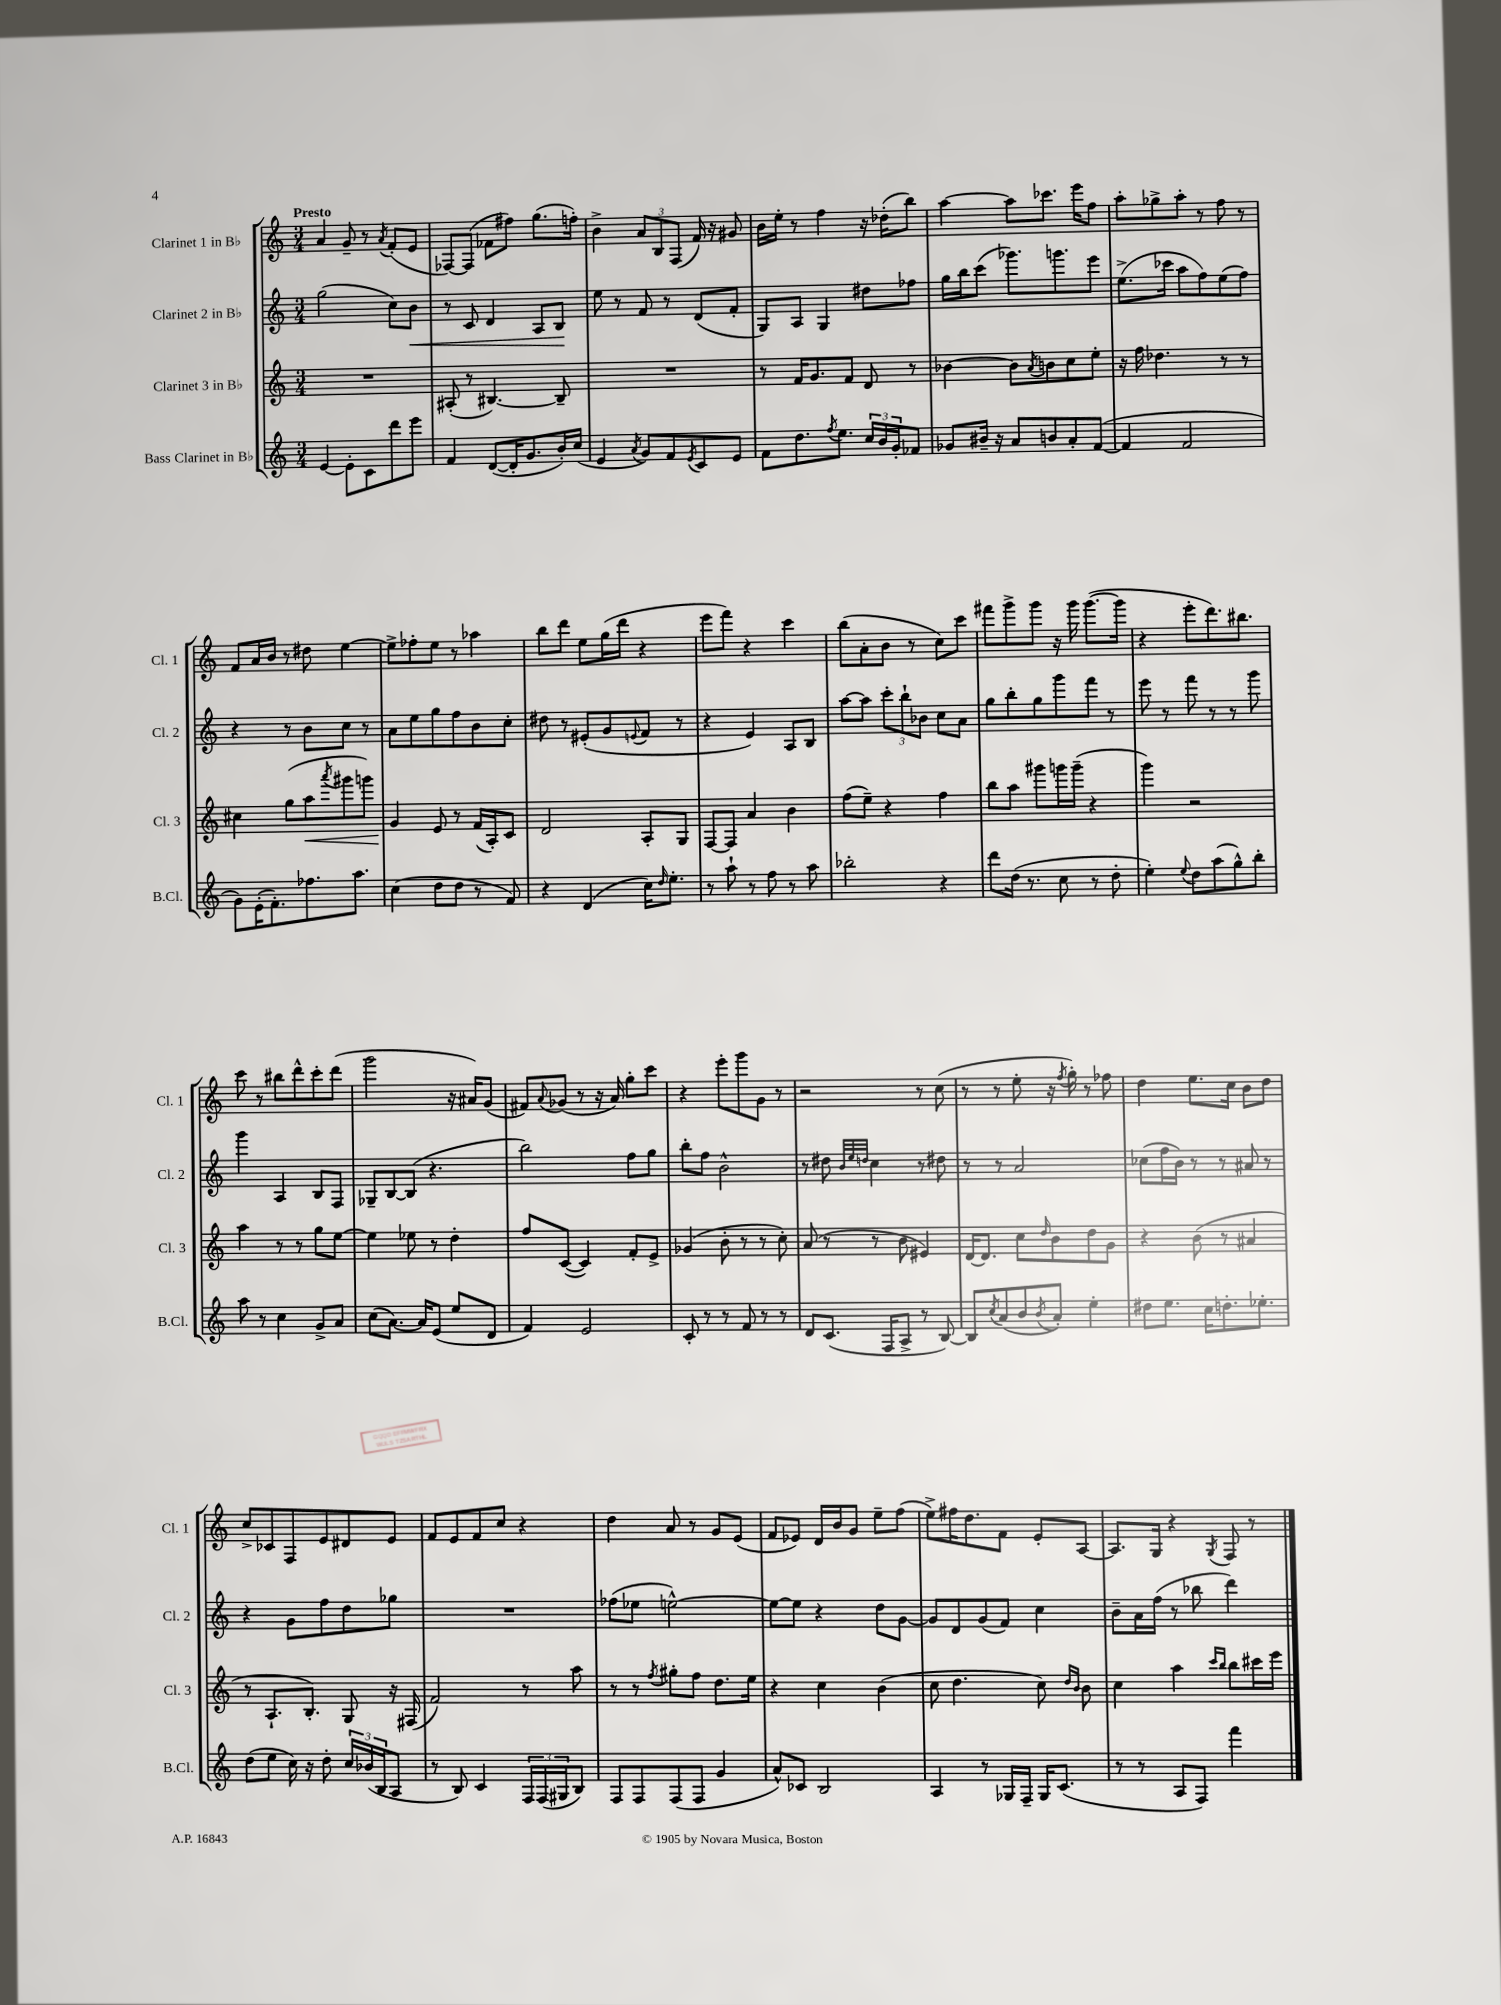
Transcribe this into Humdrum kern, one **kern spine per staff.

**kern	**kern	**kern	**kern
*staff4	*staff3	*staff2	*staff1
*clefG2	*clefG2	*clefG2	*clefG2
*k[]	*k[]	*k[]	*k[]
*M3/4	*M3/4	*M3/4	*M3/4
[4e	2.r	(2gg	4a
8e']	.	.	8g~
8c	.	.	8r
.	.	.	8qa
8ddd	.	8cc)	(8f'
8eee	.	8b	8e
=	=	=	=
4f	(8A#'	8r	[8F-)
.	8r	8c	(8F-]
([8d	[4.B#)	4d	8f-
16d']	.	.	8ff#)
8.g	.	.	.
.	.	8A	(8.gg
16b')	8B#~]	8B	.
(16cc	.	.	16ff')
=	=	=	=
4e	2.r	8ee	4b^
.	.	8r	.
8qa	.	.	.
8g)	.	8f	12a
.	.	.	12B
8f	.	8r	.
.	.	.	(12F
8qe	.	.	.
8c	.	(8d	16f)
.	.	.	16r
8e	.	8f'	8g#
=	=	=	=
8f	8r	8G)	16b
.	.	.	16ee'
8.dd	16f	8A	8r
.	8.g	.	.
.	.	4G	4ff
8qff	.	.	.
8.ee	.	.	.
.	8f	.	.
24cc	8d	8dd#	16r
24b	.	.	.
.	.	.	(16dd-'
24g'	.	.	.
8f-	8r	8ff-	8bb)
=	=	=	=
8g-	[4b-	16gg	[4aa
.	.	16bb	.
16b#~	.	(8ccc	.
16r	.	.	.
8a	8b-]	8.ggg-)	8aa]
.	8qa	.	.
8b	8b	.	8.ccc-
.	.	8.ggg	.
8a'	8cc	.	.
.	.	.	16eee
([8f	8ee'	8eee	8ff
=	=	=	=
4f]	16r	(8.ee^	8aa'
.	16ff	.	.
.	4.dd-	.	8gg-^
.	.	16ccc-	.
2f	.	8aa	8aa'
.	.	8ff)	8r
.	8r	(8ee	8ff
.	8r	8ff)	8r
=	=	=	=
8g)	4cc#	4r	8f
(16e'	.	.	16a
8.f')	.	.	16b
.	(8gg	8r	8r
8.ff-	8aa	8b	8dd#
.	8qaaa	.	.
.	8ggg#	8cc	[4ee
8.aa	.	.	.
.	8ggg)	8r	.
=	=	=	=
(4cc	4g	8a	8ee^]
.	.	8ee	8ff-'
8dd	8e	8gg	8ee
8dd	8r	8ff	8r
8r	(16f	8b	4aa-
.	16A')	.	.
8f)	8c	8cc'	.
=	=	=	=
4r	2d	8dd#	8bb
.	.	8r	8ddd
(4d	.	(8e#'	8ee
.	.	8g	(16gg
.	.	.	16ddd
.	.	8qqe	.
16cc)	8A'	8f	4r
16qqdd	.	.	.
8.ee'	.	.	.
.	8G	8r	.
=	=	=	=
8r	[8F	4r	8eee
8aa`	8F]	.	8fff)
8r	4a	4e)	4r
8ff	.	.	.
8r	4b	8A	4ccc
8aa	.	8B	.
=	=	=	=
2bb-'	(8ff	[8aa	(8bb
.	8ee~)	8aa]	8a'
.	4r	12ccc'	8b
.	.	12bb`	.
.	.	.	8r
.	.	12b-	.
4r	4ff	8cc	8cc)
.	.	8a	8ccc
=	=	=	=
8ddd	8bb	8gg	8fff#
(16dd	8aa	8bb'	8ggg^
8.r	.	.	.
.	8ggg#	8gg	8ggg
8cc	16ggg	8ggg	16r
.	(16ggg~	.	16ggg
8r	4r	8fff	([8.ggg
8dd'	.	8r	.
.	.	.	16ggg]
=	=	=	=
4ee')	4ggg)	8eee	4r
.	.	8r	.
8qqee	.	.	.
8dd	2r	8fff	8eee'
(8aa	.	8r	8.ddd)
8gg^^)	.	8r	.
.	.	.	8.bb#
8bb'	.	8ggg	.
=	=	=	=
8aa	4aa	4ggg	8ccc
8r	.	.	8r
4cc	8r	4A	8bb#
.	8r	.	8ddd^^
8g^	8gg	8B	8ccc'
8a	[8ee	8F	(8ddd
=	=	=	=
(8cc	4ee]	8G-~	2ggg
[8.a)	.	[8B	.
.	8ee-	(8B]	.
16a]	.	.	.
(8e	8r	4.r	.
8ee	4dd'	.	16r
.	.	.	16a#)
8d	.	.	(8g
=	=	=	=
4f)	8ff	2bb)	8f#)
.	.	.	8qqa
.	([8c	.	(8g-
2e	4c])	.	8r
.	.	.	16r
.	.	.	16a)
.	8f'	8ff	8gg'
.	8e^	8gg	8ccc
=	=	=	=
8c'	(4g-	8bb'	4r
8r	.	8ff	.
8r	8b'	2b^^	8eee'
8f	8r	.	8ggg
8r	8r	.	8g
8r	8cc')	.	8r
=	=	=	=
8d	(8a	8r	2r
(8.c	8r	8dd#	.
.	.	32qqb	.
.	.	32qqee	.
.	.	32qqdd	.
.	8r	4cc	.
16F	.	.	.
8A^	8b	.	.
8r	4e#)	8r	8r
[8B)	.	8dd#	(8cc
=	=	=	=
8B]	[16d	8r	8r
.	8.d]	.	.
8qcc	.	.	.
(8a	.	8r	8r
8b	8cc	2a	8ee'
8qb	16qqdd	.	.
8a')	8b	.	16r
.	.	.	8qff
.	.	.	16gg')
4ee'	8dd	.	8r
.	8g	.	8ff-
=	=	=	=
8dd#	4r	(8cc-	4dd
8.ee	.	16ff	.
.	.	16b)	.
.	(8b	8r	8.ee
16cc	.	.	.
8.dd'	8r	8r	.
.	.	.	16cc
.	4a#	8a#	8b
8.ee-'	.	.	.
.	.	8r	8dd
=	=	=	=
(8dd	8r	4r	8cc^
8ee	8.A`	.	8c-
16cc)	.	8g	8F
16r	8.B')	.	.
8dd'	.	8ff	8e
24cc	8G	8dd	8d#
(24b-	.	.	.
24B	.	.	.
8A	16r	8gg-	8e
.	(16F#	.	.
=	=	=	=
8r	2f)	2.r	8f
8B)	.	.	8e
4c	.	.	8f
.	.	.	8cc
24F	8r	.	4r
(24F	.	.	.
24G#	.	.	.
8B)	8aa	.	.
=	=	=	=
8F	8r	(8ff-	4dd
8F	8r	8ee-	.
.	8qff	.	.
(8F	8gg#'	[2ee^^)	8a
8F	8ff	.	8r
4g	8.dd	.	8g
.	.	.	(8e
.	16ee	.	.
=	=	=	=
8a^^)	4r	8ee_	8f
8c-	.	8ee]	8e-)
2B	4cc	4r	16d
.	.	.	16b
.	.	.	8g
.	(4b	8dd	8ee~
.	.	[8g	(8ff
=	=	=	=
4A	8cc	8g]	8ee^)
.	4.dd	8d	16ff#
.	.	.	8.dd
8r	.	(8g	.
16G-	.	8f)	8f
16F~	.	.	.
16G-	8cc)	4cc	8e'
(8.c	.	.	.
.	16qqdd	.	.
.	16qqb	.	.
.	8b	.	[8A
=	=	=	=
8r	4cc	8b~	8.A]
8r	.	16a	.
.	.	(16ff	16G
8A	4aa	8r	4r
8F)	.	8bb-	.
.	16qqccc	.	.
.	16qqbb	.	8qG
4fff	8bb	4ddd)	8F
.	16ccc#	.	8r
.	16eee	.	.
==	==	==	==
*-	*-	*-	*-
